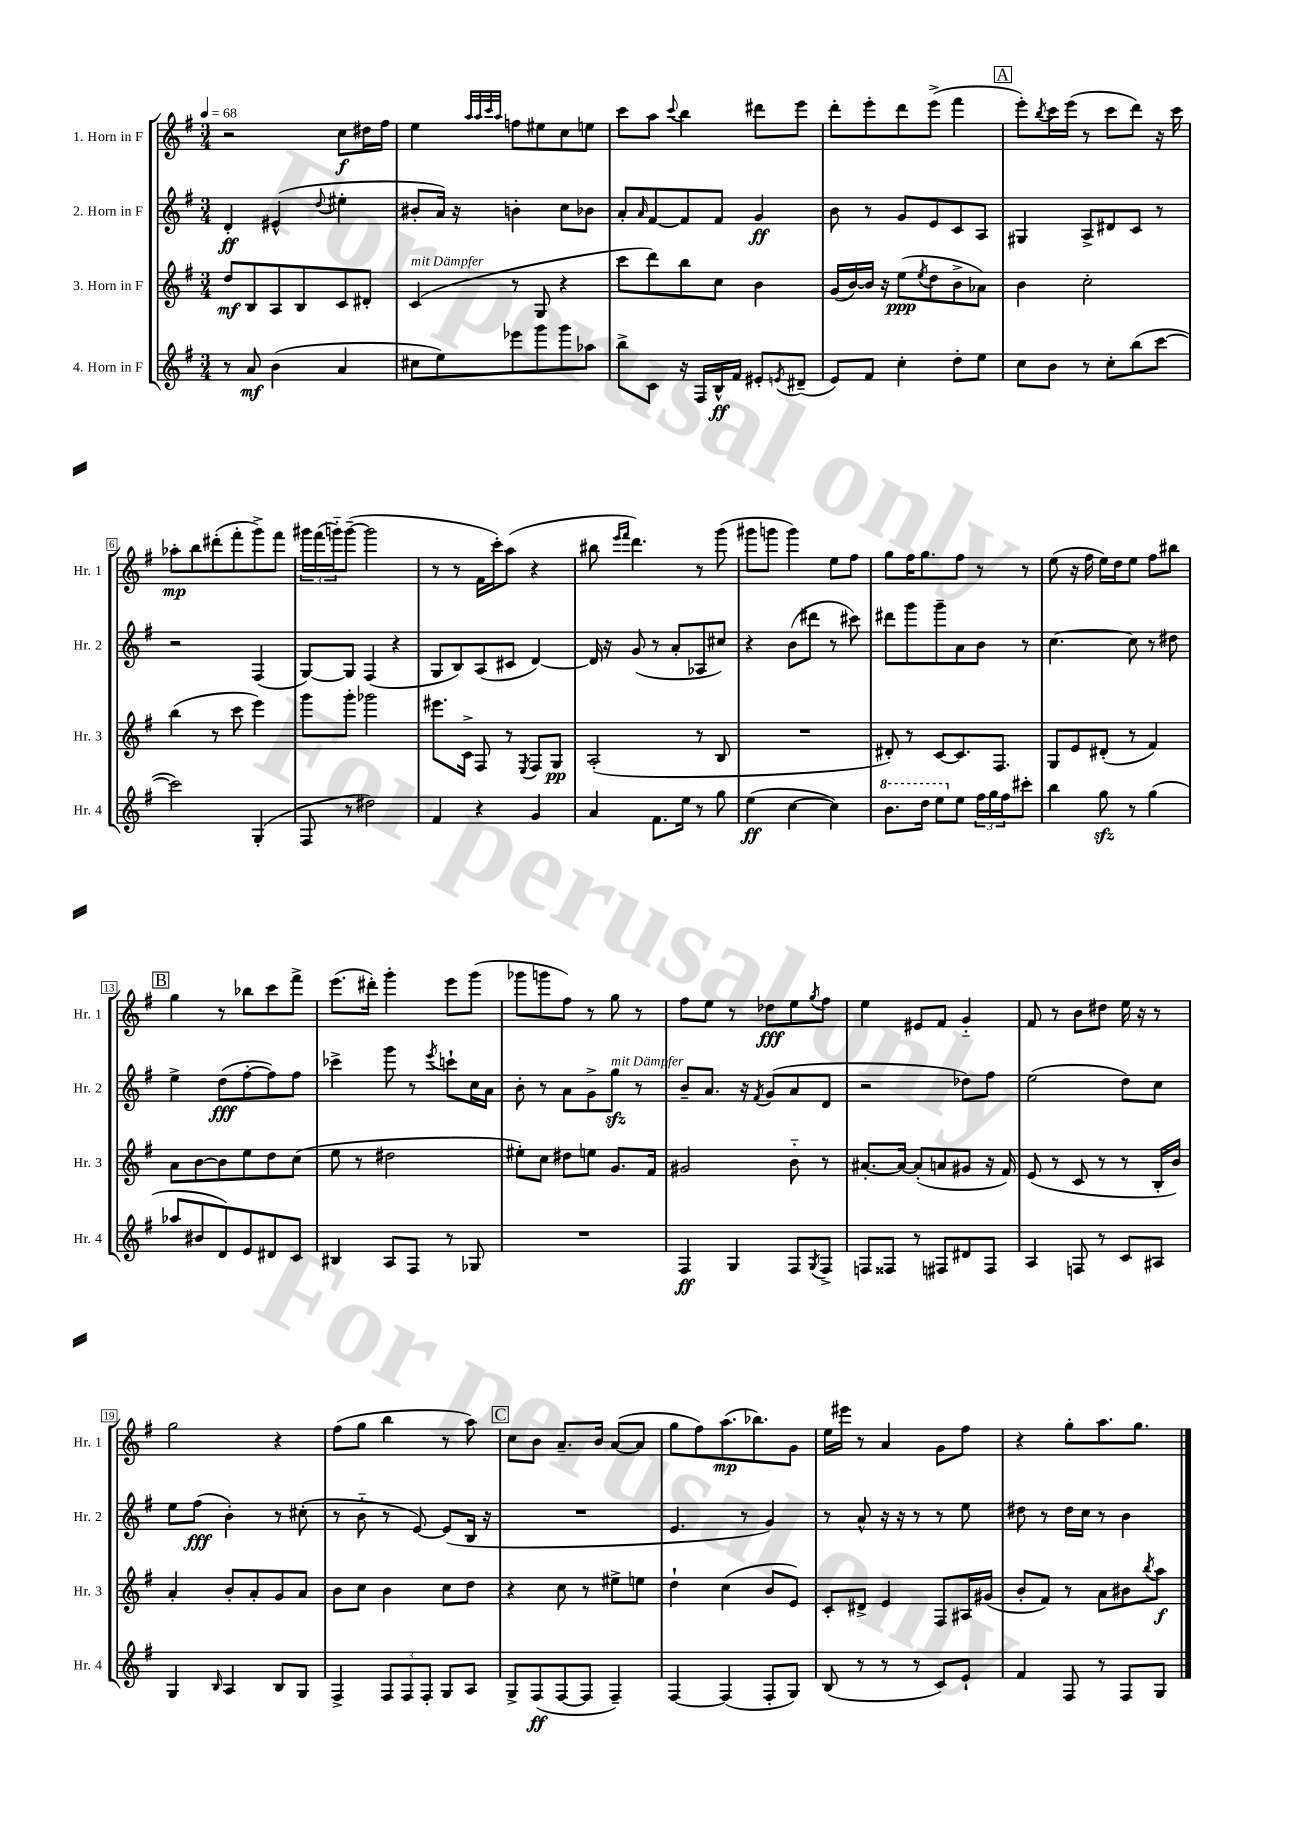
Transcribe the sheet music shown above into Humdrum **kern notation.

**kern	**dynam	**kern	**dynam	**kern	**dynam	**kern	**dynam
*part4	*part4	*part3	*part3	*part2	*part2	*part1	*part1
*staff4	*staff4	*staff3	*staff3	*staff2	*staff2	*staff1	*staff1
*I"4. Horn in F	*	*I"3. Horn in F	*	*I"2. Horn in F	*	*I"1. Horn in F	*
*I'Hr. 4	*	*I'Hr. 3	*	*I'Hr. 2	*	*I'Hr. 1	*
*clefG2	*	*clefG2	*	*clefG2	*	*clefG2	*
*k[f#]	*	*k[f#]	*	*k[f#]	*	*k[f#]	*
*M3/4	*	*M3/4	*	*M3/4	*	*M3/4	*
*MM68	*	*MM68	*	*MM68	*	*MM68	*
=1	=1	=1	=1	=1	=1	=1	=1
8r	.	8dd/L	mf	4d'/	ff	2r	.
8a/	mf	8B/	.	.	.	.	.
(4b\	.	8A/	.	(4e#X^^/	.	.	.
.	.	8B/	.	.	.	.	.
.	.	.	.	8qqdd/	.	.	.
4a/	.	8c/	.	4ee#X'\	.	8cc\L	f
.	.	8d#X'/J	.	.	.	16dd#X\L	.
.	.	.	.	.	.	16ff#\JJ	.
=2	=2	=2	=2	=2	=2	=2	=2
!	!	!LO:TX:a:i:t=mit Dämpfer	!	!	!	!	!
8cc#X\L	.	(4c/	.	8b#X'/L	.	4ee\	.
8ee\)	.	.	.	16a/Jk)	.	.	.
.	.	.	.	16r	.	.	.
.	.	.	.	.	.	32qqaa/LLL	.
.	.	.	.	.	.	32qqaa/	.
.	.	.	.	.	.	32qqccc/	.
.	.	.	.	.	.	32qqaa/JJJ	.
8eee-X\	.	8r	.	4bn'\	.	8ffn\L	.
8ggg\	.	8G/	.	.	.	8ee#X\	.
8ggg\	.	4r	.	8cc\L	.	8cc\	.
8aa-X\J	.	.	.	8b-X\J	.	8een\J	.
=3	=3	=3	=3	=3	=3	=3	=3
8bb^\L	.	8ccc\L	.	8a'/L	.	8ccc\L	.
.	.	.	.	16qqa/	.	.	.
8c\J	.	8ddd\)	.	[8f#/	.	8aa\J	.
.	.	.	.	.	.	8qqccc/	.
16r	.	8bb\	.	8f#/]	.	4bb\	.
16F#/LL	.	.	.	.	.	.	.
16B^^/	ff	8cc\J	.	8f#/J	.	.	.
16f#/JJ	.	.	.	.	.	.	.
8e#X'/L	.	4b\	.	4g/	ff	8ddd#X\L	.
8qen/	.	.	.	.	.	.	.
(8d#X~/J	.	.	.	.	.	8eee\J	.
=4	=4	=4	=4	=4	=4	=4	=4
8e/L)	.	(16g/LL	.	8b\	.	8ddd'\L	.
.	.	[16b/)	.	.	.	.	.
8f#/J	.	16b/JJ]	.	8r	.	8eee'\	.
.	.	16r	.	.	.	.	.
4cc'\	.	(8ee\L	ppp	8g/L	.	8ddd\	.
.	.	8qee/	.	.	.	.	.
.	.	8dd\	.	8e/	.	(8eee^\J	.
8dd'\L	.	8b^\	.	8c/	.	4fff#\	.
8ee\J	.	8a-X\J)	.	8A/J	.	.	.
!!LO:REH:place=s1:t=A
=5	=5	=5	=5	=5	=5	=5	=5
8cc\L	.	4b\	.	4G#X/	.	8eee'\L)	.
.	.	.	.	.	.	8qbb/	.
8b\J	.	.	.	.	.	16ccc\L	.
.	.	.	.	.	.	(16eee\JJ	.
8r	.	2cc'\	.	8A^/L	.	8r	.
8cc'\L	.	.	.	8d#X/	.	8ccc\L	.
(8bb\	.	.	.	8c/J	.	8ddd\J)	.
[8ccc\J	.	.	.	8r	.	16r	.
.	.	.	.	.	.	16ccc\	.
!!LO:LB:g=z
=6	=6	=6	=6	=6	=6	=6	=6
2ccc\])	.	(4bb\	.	2r	.	8aa-X'\L	mp
.	.	.	.	.	.	8bb\	.
.	.	8r	.	.	.	(8ddd#X'\	.
.	.	8ccc\	.	.	.	8fff#'\	.
(4G'/	.	4eee\)	.	(4F#/	.	8ggg^\)	.
.	.	.	.	.	.	8fff#\J	.
=7	=7	=7	=7	=7	=7	=7	=7
8F#/	.	8ggg\L	.	[8G/L)	.	24ggg#X\LL	.
.	.	.	.	.	.	(24fff#\	.
.	.	.	.	.	.	24gggn\J)	.
8r	.	8ggg'\J	.	8G/J]	.	([8ggg~\J	.
2dd#X\)	.	2ggg-X\	.	(4F#/	.	2ggg\]	.
.	.	.	.	4r	.	.	.
=8	=8	=8	=8	=8	=8	=8	=8
4f#/	.	8.eee#X\L	.	8G/L	.	8r	.
.	.	.	.	8B/)	.	8r	.
.	.	16c^\Jk	.	.	.	.	.
4r	.	8F#/	.	(8A/	.	16f#\LL	.
.	.	.	.	.	.	16ccc'\J)	.
.	.	8r	.	8c#X/J	.	(8aa\J	.
.	.	8qE/	.	.	.	.	.
4g/	.	8F#/L	.	[4d/)	.	4r	.
.	.	8G/J	pp	.	.	.	.
=9	=9	=9	=9	=9	=9	=9	=9
4a/	.	(2A'/	.	16d/]	.	8bb#X\	.
.	.	.	.	16r	.	.	.
.	.	.	.	.	.	16qqeee/LL	.
.	.	.	.	.	.	16qqfff#/JJ	.
.	.	.	.	(8g/	.	4.ddd\)	.
8.f#\L	.	.	.	8r	.	.	.
.	.	.	.	8a'/L	.	.	.
16ee\Jk	.	.	.	.	.	.	.
8r	.	8r	.	8A-X/	.	8r	.
8gg\	.	8B/	.	8cc#X/J)	.	(8ggg\	.
=10	=10	=10	=10	=10	=10	=10	=10
(4ee\	ff	2.r	.	4r	.	8ggg#X\L	.
.	.	.	.	.	.	8gggn\J	.
[4cc\	.	.	.	(8b\L	.	4ggg\)	.
.	.	.	.	8ddd#X\J	.	.	.
4cc\])	.	.	.	8r	.	8ee\L	.
.	.	.	.	8ccc#X\)	.	8ff#\J	.
=11	=11	=11	=11	=11	=11	=11	=11
*8va	*	*	*	*	*	*	*
8.bb\L	.	8d#X'/)	.	8ddd#X\L	.	8gg\L	.
.	.	8r	.	8ggg\	.	16ff#\K	.
16ddd\Jk	.	.	.	.	.	8.gg\	.
8eee\L	.	[8c/L	.	8ggg~\	.	.	.
*X8va	*	*	*	*	*	*	*
8ee\J	.	8.c/]	.	8a\	.	8ff#\J	.
24ff#\LL	.	.	.	8b\J	.	8r	.
24gg\	.	.	.	.	.	.	.
.	.	8.F#/J	.	.	.	.	.
24ff#\J	.	.	.	.	.	.	.
8ccc#X'\J	.	.	.	8r	.	8r	.
=12	=12	=12	=12	=12	=12	=12	=12
4bb\	.	8G/L	.	[4.cc\	.	(8ee\	.
.	.	8e/	.	.	.	16r	.
.	.	.	.	.	.	16ff#\	.
8ggzz\	.	(8d#X'/J	.	.	.	16ee\LL)	.
.	.	.	.	.	.	16dd\J	.
8r	.	8r	.	8cc\]	.	8ee\J	.
(4gg\	.	4f#/)	.	8r	.	8ff#\L	.
.	.	.	.	8dd#X\	.	8bb#X\J	.
!!LO:LB:g=z
!!LO:REH:place=s1:t=B
=13	=13	=13	=13	=13	=13	=13	=13
8aa-X/L	.	8a\L	.	4ee^\	.	4gg\	.
8b#X/	.	[8b\	.	.	.	.	.
8d/)	.	8b\]	.	(8dd\L	fff	8r	.
8e/	.	8ee\	.	[8ff#'\	.	8bb-X\L	.
8d#X/	.	8dd\	.	8ff#\])	.	8ccc\	.
8c/J	.	(8cc\J	.	8ff#\J	.	8fff#^\J	.
=14	=14	=14	=14	=14	=14	=14	=14
4B#X/	.	8ee\	.	4ccc-X^\	.	(8.eee\L	.
.	.	8r	.	.	.	.	.
.	.	.	.	.	.	16ddd#X'\Jk)	.
8A/L	.	2dd#X\	.	8ggg\	.	4ggg'\	.
8F#/J	.	.	.	8r	.	.	.
.	.	.	.	8qeee/	.	.	.
8r	.	.	.	8cccn`\L	.	8eee\L	.
8G-X/	.	.	.	16cc\L	.	(8ggg\J	.
.	.	.	.	16a\JJ	.	.	.
=15	=15	=15	=15	=15	=15	=15	=15
2.r	.	8ee#X'\L)	.	8b'\	.	8ggg-X\L	.
.	.	8cc\J	.	8r	.	8gggn\	.
.	.	8dd#X\L	.	8a\L	.	8ff#\J)	.
.	.	8een\J	.	8g^\	.	8r	.
!	!	!	!	!LO:TX:a:i:t=mit Dämpfer	!	!	!
.	.	8.g/L	.	8ggzz\J	.	8gg\	.
.	.	.	.	8r	.	8r	.
.	.	16f#/Jk	.	.	.	.	.
=16	=16	=16	=16	=16	=16	=16	=16
4F#/	ff	2g#X/	.	8b~/L	.	8ff#\L	.
.	.	.	.	8.a/J	.	8ee\J	.
4G/	.	.	.	.	.	8r	.
.	.	.	.	16r	.	.	.
.	.	.	.	8qf#/	.	.	.
.	.	.	.	(8g/L	.	8dd-X\L	fff
8F#/L	.	8b\	.	8a/	.	8ee\	.
8qG/	.	.	.	.	.	8qgg/	.
8F#^/J	.	8r	.	8d/J	.	8ff#\J	.
=17	=17	=17	=17	=17	=17	=17	=17
8Fn/L	.	[8.a#X'/L	.	2r	.	4ee\	.
8F##X/J	.	.	.	.	.	.	.
.	.	16a#/Jk_	.	.	.	.	.
8r	.	(8a#'/L]	.	.	.	8e#X/L	.
8F#X/L	.	8an/	.	.	.	8f#/J	.
8d#X/	.	8g#X/J	.	8dd-X\L)	.	4g/	.
8F#/J	.	16r	.	8ff#\J	.	.	.
.	.	16f#/)	.	.	.	.	.
=18	=18	=18	=18	=18	=18	=18	=18
4A/	.	(8e/	.	(2ee\	.	8f#/	.
.	.	8r	.	.	.	8r	.
8Fn/	.	8c/	.	.	.	8b\L	.
8r	.	8r	.	.	.	8dd#X\J	.
8c/L	.	8r	.	8dd\L)	.	16ee\	.
.	.	.	.	.	.	16r	.
8A#X/J	.	16B'/LL	.	8cc\J	.	8r	.
.	.	16b/JJ)	.	.	.	.	.
!!LO:LB:g=z
=19	=19	=19	=19	=19	=19	=19	=19
4G/	.	4a'/	.	8ee\L	.	2gg\	.
.	.	.	.	(8ff#\J	fff	.	.
16qqB/	.	.	.	.	.	.	.
4A/	.	8b'/L	.	4b'\)	.	.	.
.	.	8a'/	.	.	.	.	.
8B/L	.	8g/	.	8r	.	4r	.
8G/J	.	8a/J	.	(8cc#X'\	.	.	.
=20	=20	=20	=20	=20	=20	=20	=20
4F#^/	.	8b\L	.	8r	.	(8ff#\L	.
.	.	8cc\J	.	8b\	.	8gg\J	.
12F#/L	.	4b\	.	8r	.	4bb\	.
12F#/	.	.	.	.	.	.	.
.	.	.	.	[8e/)	.	.	.
12F#'/J	.	.	.	.	.	.	.
8G/L	.	8cc\L	.	(8e/L]	.	8r	.
8A/J	.	8dd\J	.	16B/Jk	.	8aa\)	.
.	.	.	.	16r	.	.	.
!!LO:REH:place=s1:t=C
=21	=21	=21	=21	=21	=21	=21	=21
8G^/L	.	4r	.	2.r	.	8cc\L	.
(8F#/	ff	.	.	.	.	8b\J	.
[8F#/	.	8cc\	.	.	.	8.a~/L	.
8F#/J]	.	8r	.	.	.	.	.
.	.	.	.	.	.	16b/Jk	.
4F#~/)	.	8ee#X^\L	.	.	.	([8a/L	.
.	.	8een\J	.	.	.	8a/J]	.
=22	=22	=22	=22	=22	=22	=22	=22
[4F#/	.	4dd`\	.	4.e/	.	8gg\L	.
.	.	.	.	.	.	8ff#\)	.
(4F#/]	.	(4cc\	.	.	.	(8.aa\	mp
.	.	.	.	8r	.	.	.
.	.	.	.	.	.	8.bb-X\)	.
8F#'/L	.	8b/L	.	4g/)	.	.	.
8G/J)	.	8e/J)	.	.	.	8g\J	.
=23	=23	=23	=23	=23	=23	=23	=23
(8B/	.	8c'/L	.	8r	.	16ee\LL	.
.	.	.	.	.	.	16eee#X\JJ	.
8r	.	8d#X^/J	.	8a^^/	.	8r	.
8r	.	4e/	.	16r	.	4a/	.
.	.	.	.	16r	.	.	.
8r	.	.	.	8r	.	.	.
8c/L)	.	8F#/L	.	8r	.	8g\L	.
8e`/J	.	16A#X/L	.	8ee\	.	8ff#\J	.
.	.	(16g#X/JJ	.	.	.	.	.
=24	=24	=24	=24	=24	=24	=24	=24
4f#/	.	8b'/L	.	8dd#X\	.	4r	.
.	.	8f#/J)	.	8r	.	.	.
8F#/	.	8r	.	16dd#\LL	.	8gg'\L	.
.	.	.	.	16cc\JJ	.	.	.
8r	.	8a\L	.	8r	.	8.aa\	.
8F#/L	.	8b#X\	.	4b\	.	.	.
.	.	.	.	.	.	8.gg\J	.
.	.	8qbb/	.	.	.	.	.
8G/J	.	8aa\J	f	.	.	.	.
==	==	==	==	==	==	==	==
*-	*-	*-	*-	*-	*-	*-	*-
